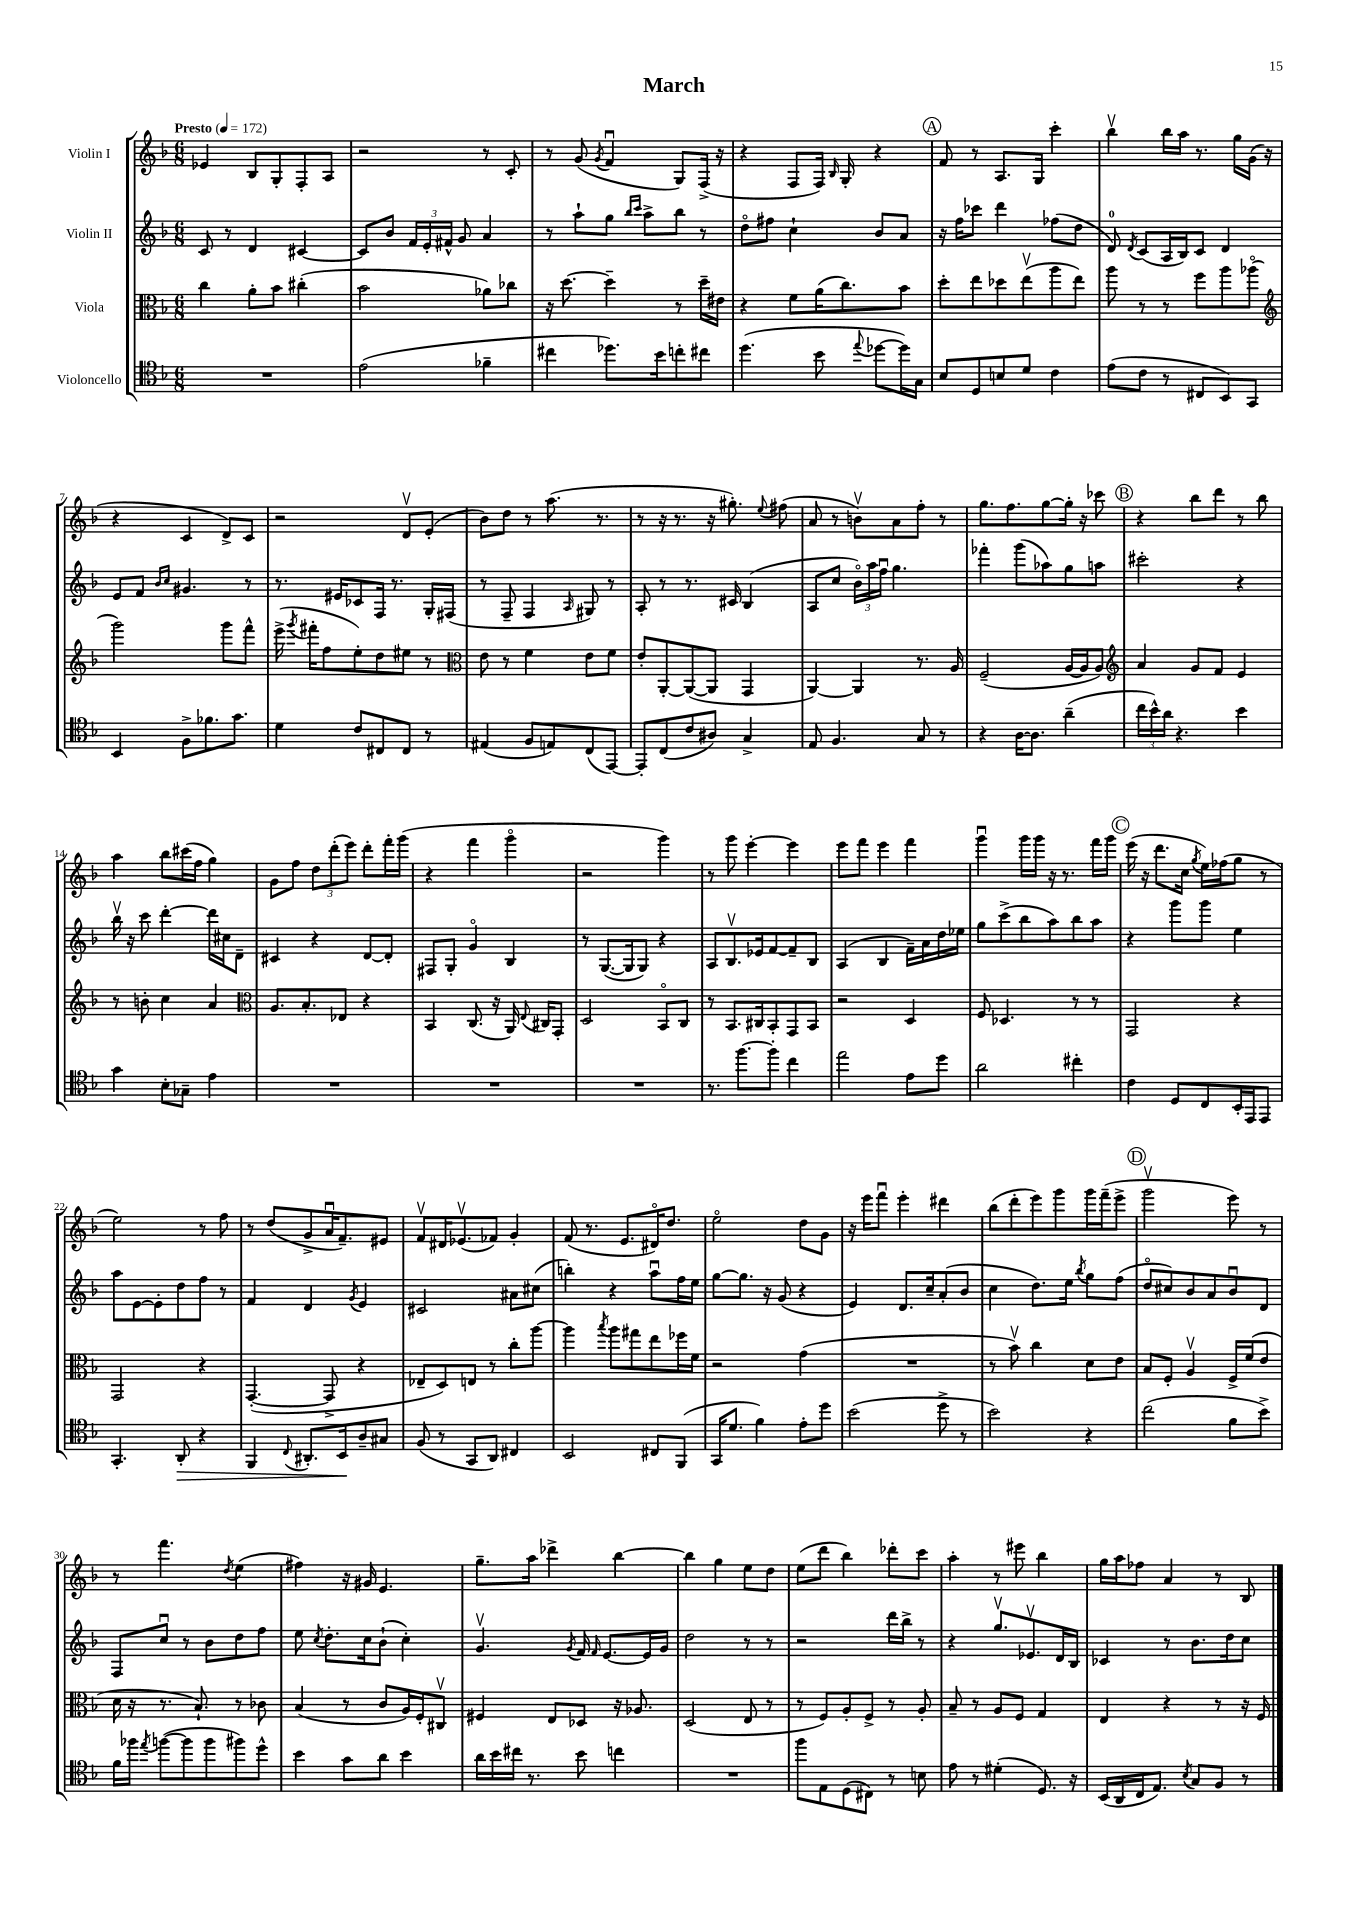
\header { title = "March" }
<<
\new StaffGroup <<
\new Staff = "s0" \with { instrumentName = "Violin I" } {
    \clef treble \key f \major \numericTimeSignature \time 6/8 \tempo "Presto" 4 = 172
    \autoBeamOff ees'4 bes8[ g8-. f8-. a8] |
    r2 r8 c'8-. |
    r8 g'8( \acciaccatura { g'8 } f'4\downbow g8[) f16]->( r16 |
    r4 f8[ f16]) \grace { bes16 } g16-. r4 |
    \mark \markup { \circle "A" } f'8 r8 a8.[ g16] c'''4-. |
    bes''4\upbow bes''16[ a''16] r8. g''16[ g'16]( r16 |
    r4 c'4 d'8[->) c'8] |
    r2 d'8[\upbow e'8]-.( |
    bes'8[) d''8] r8 a''8.( r8. |
    r8 r16 r8. r16 gis''8.-.) \appoggiatura { e''8 } fis''8( |
    a'8 r8 b'8[\upbow) a'8 f''8]-. r8 |
    g''8.[ f''8. g''8~ g''16]-. r16 ces'''8 |
    \mark \markup { \circle "B" } r4 bes''8[ d'''8] r8 bes''8 |
    a''4 bes''8[ cis'''16( f''16] g''4) |
    g'8[ f''8] \tuplet 3/2 { d''8[ d'''8-.( e'''8]) } d'''8[-. f'''16-. g'''16]( |
    r4 f'''4 g'''4\flageolet |
    r2 g'''4) |
    r8 g'''8 e'''4~-. e'''4 |
    e'''8[ f'''8] e'''4 f'''4 |
    g'''4\downbow g'''16[ g'''16] r16 r8. f'''16[ g'''16] |
    \mark \markup { \circle "C" } e'''16( r16 d'''8.[ c''16] \acciaccatura { g''8 } e''16[) fes''16( g''8] r8 |
    e''2) r8 f''8 |
    r8 d''8[( g'8-> a'16\downbow f'8.--) eis'8] |
    f'8[\upbow dis'16 ees'8.\upbow( fes'8]) g'4-. |
    f'8( r8. e'8.[ dis'16\flageolet) d''8.] |
    e''2\flageolet d''8[ g'8] |
    r16 e'''16[ f'''8]\downbow e'''4-. dis'''4 |
    bes''8[( d'''8-. e'''8) g'''8 g'''16 f'''16--( e'''8]-> |
    \mark \markup { \circle "D" } g'''2\upbow e'''8) r8 |
    r8 f'''4. \acciaccatura { d''8 } e''4( |
    fis''4) r16 gis'16 e'4. |
    g''8.[-- a''16] des'''4-> bes''4~ |
    bes''4 g''4 e''8[ d''8] |
    e''8[( d'''8] bes''4) des'''8[-. c'''8] |
    a''4-. r8 eis'''8 bes''4 |
    g''16[ a''16 fes''8] a'4 r8 bes8 \bar "|." |
}
\new Staff = "s1" \with { instrumentName = "Violin II" } {
    \clef treble \key f \major \numericTimeSignature \time 6/8
    \autoBeamOff c'8 r8 d'4 cis'4~ |
    cis'8[ bes'8] \tuplet 3/2 { f'16[ e'16-. fis'16]-^ } g'8 a'4 |
    r8 a''8[-! g''8] \grace { bes''16[ c'''16] } a''8[-> bes''8] r8 |
    d''8[\flageolet fis''8] c''4-! bes'8[ a'8] |
    \mark \markup { \circle "A" } r16 f''16[ ces'''8] d'''4 fes''8[( d''8] |
    d'8-0) \acciaccatura { d'8 } c'8[( a16 bes16) c'8] d'4 |
    e'8[ f'8] \grace { bes'16[ c''16] } gis'4. r8 |
    r8. eis'16[ ces'8 f16] r8. g16[-. fis16]( |
    r8 f8-- f4 \grace { a16 } gis8) r8 |
    a8-. r8 r8. cis'16 bes4( |
    a8[ c''8] \tuplet 3/2 { bes'16[\flageolet) a''16 f''16]\downbow } g''4. |
    fes'''4-. g'''8[( aes''8) g''8 a''8] |
    \mark \markup { \circle "B" } cis'''2-. r4 |
    bes''16\upbow r16 c'''8 d'''4~-. d'''16[ cis''16 d'8]-- |
    cis'4 r4 d'8[~ d'8]-. |
    fis8[ g8]-. g'4\flageolet bes4 |
    r8 g8.[~( g16 g8]) r4 |
    a8[ bes8.\upbow ees'16 f'8~ f'8-- bes8] |
    a4( bes4 f'16[--) a'16 d''16 ees''16] |
    g''8[ c'''8->( bes''8 a''8) bes''8 a''8] |
    \mark \markup { \circle "C" } r4 g'''8[ g'''8] e''4 |
    a''8[ e'8~ e'8-. d''8 f''8] r8 |
    f'4 d'4 \acciaccatura { g'8 } e'4 |
    cis'2 ais'8[ cis''8]( |
    b''4-.) r4 a''8[\downbow f''16 e''16] |
    g''8[~ g''8.] r16 g'8( r4 |
    e'4) d'8.[ c''16-- a'8-.( bes'8] |
    c''4 d''8.[) e''16] \acciaccatura { bes''8 } g''8[ f''8]( |
    \mark \markup { \circle "D" } d''8[\flageolet cis''8) bes'8 a'8 bes'8\downbow d'8] |
    f8[ c''8]\downbow r8 bes'8[ d''8 f''8] |
    e''8 \acciaccatura { c''8 } d''8.[-. c''16 bes'8]-!( c''4-.) |
    g'4.\upbow \acciaccatura { g'8 } f'16 \grace { f'16 } e'8.[~ e'16 g'16] |
    d''2 r8 r8 |
    r2 d'''16[ bes''16]-> r8 |
    r4 g''8.[\upbow ees'8.\upbow d'16 bes16] |
    ces'4 r8 bes'8.[ d''16 c''8] \bar "|." |
}
\new Staff = "s2" \with { instrumentName = "Viola" } {
    \clef alto \key f \major \numericTimeSignature \time 6/8
    \autoBeamOff c''4 a'8[-. bes'8] cis''4-.( |
    bes'2 aes'8[) ces''8] |
    r16 d''8.~ d''4-- r8 d''16[-- eis'16] |
    r4 f'8[ a'16( c''8.) bes'8] |
    \mark \markup { \circle "A" } d''8[-. e''8 des''8 e''8\upbow( a''8 e''8]) |
    a''8 r8 r8 f''8[ a''8 aes''8]\flageolet( |
    \clef treble g'''2) g'''8[ f'''8]-^ |
    e'''16->( \acciaccatura { g'''8 } fis'''16[-. f''8 e''8-.) d''8 eis''8] r8 |
    \clef alto e'8 r8 f'4 e'8[ f'8] |
    e'8[-. a,8~-. a,8~( a,8] g,4 |
    a,4~) a,4 r8. a16 |
    f2--( a16[~ a16 a8]) |
    \mark \markup { \circle "B" } \clef treble a'4 g'8[ f'8] e'4 |
    r8 b'8-. c''4 a'4 |
    \clef alto a8.[ bes8.-. ees8] r4 |
    bes,4 c8.( r16 a,16) \appoggiatura { e8 } cis16[ g,8]-. |
    d2 bes,8[\flageolet c8] |
    r8 bes,8.[ cis16 bes,8-. g,8 bes,8] |
    r2 d4 |
    f8 des4. r8 r8 |
    \mark \markup { \circle "C" } g,2 r4 |
    g,2 r4 |
    g,4.~-.( g,8-> r4 |
    ees8[-- d8) e8] r8 c''8[-. a''8]~ |
    a''4 \acciaccatura { bes''8 } a''8[ gis''8 e''8 fes''16 f'16] |
    r2 g'4( |
    R2. |
    r8 bes'8\upbow) c''4 d'8[ e'8] |
    \mark \markup { \circle "D" } bes8[ f8]-. a4\upbow f16[-> f'16( e'8] |
    d'16 r16 r8. bes8.-!) r8 ces'8 |
    bes4( r8 c'8[ a16) f16-. cis8]\upbow |
    fis4 e8[ des8] r16 aes8. |
    d2( e8 r8 |
    r8 f8[) a8-. f8]-> r8 a8-. |
    bes8-- r8 a8[ f8] g4 |
    e4 r4 r8 r16 f16 \bar "|." |
}
\new Staff = "s3" \with { instrumentName = "Violoncello" } {
    \clef tenor \key f \major \numericTimeSignature \time 6/8
    \autoBeamOff R2. |
    e'2( fes'4-- |
    cis''4 des''8.[) bes'16 c''8-. cis''8] |
    d''4.( bes'8 \appoggiatura { e''8 } des''8[~ des''16) g16] |
    \mark \markup { \circle "A" } bes8[ d8 b8 d'8] c'4 |
    e'8[( c'8] r8 cis8[ bes,8) g,8] |
    bes,4 f8[-> fes'8. g'8.] |
    d'4 c'8[ cis8 cis8] r8 |
    eis4( f8[ e8) c8( e,8]~) |
    e,8[-. c8( c'8 ais8]) g4-> |
    e8 f4. g8 r8 |
    r4 a16[~ a8.] a'4--( |
    \mark \markup { \circle "B" } \tuplet 3/2 { c''16[ bes'16-^) a'16] } r4. bes'4 |
    g'4 bes8[-. ges8]-- e'4 |
    R2. |
    R2. |
    R2. |
    r8. f''8.[~ f''8]-. c''4 |
    e''2 e'8[ d''8] |
    a'2 cis''4-. |
    \mark \markup { \circle "C" } c'4 d8[ c8 bes,16-. e,16 e,8] |
    g,4.-. a,8-.\> r4 |
    f,4 \appoggiatura { c8 } ais,8.[-. bes,16\! a8-- gis8] |
    f8( r8 g,8[ a,8]) cis4 |
    bes,2 cis8[ f,8]( |
    g,16[ d'8.] f'4) e'8[-. d''8] |
    bes'2( d''8-> r8 |
    bes'2) r4 |
    \mark \markup { \circle "D" } c''2( f'8[ bes'8]->) |
    f'16[ fes''16] \acciaccatura { e''8 } f''8[~( f''8 f''8 fis''8) d''8]-^ |
    bes'4 g'8[ a'8] bes'4 |
    a'16[ bes'16 cis''16] r8. bes'8 c''4 |
    R2. |
    f''8[ e8 d8( cis8]) r8 b8 |
    e'8 r8 dis'4-.( d8.) r16 |
    bes,16[( a,16 c16 e8.]) \acciaccatura { bes8 } g8[ f8] r8 \bar "|." |
}
>>
>>
